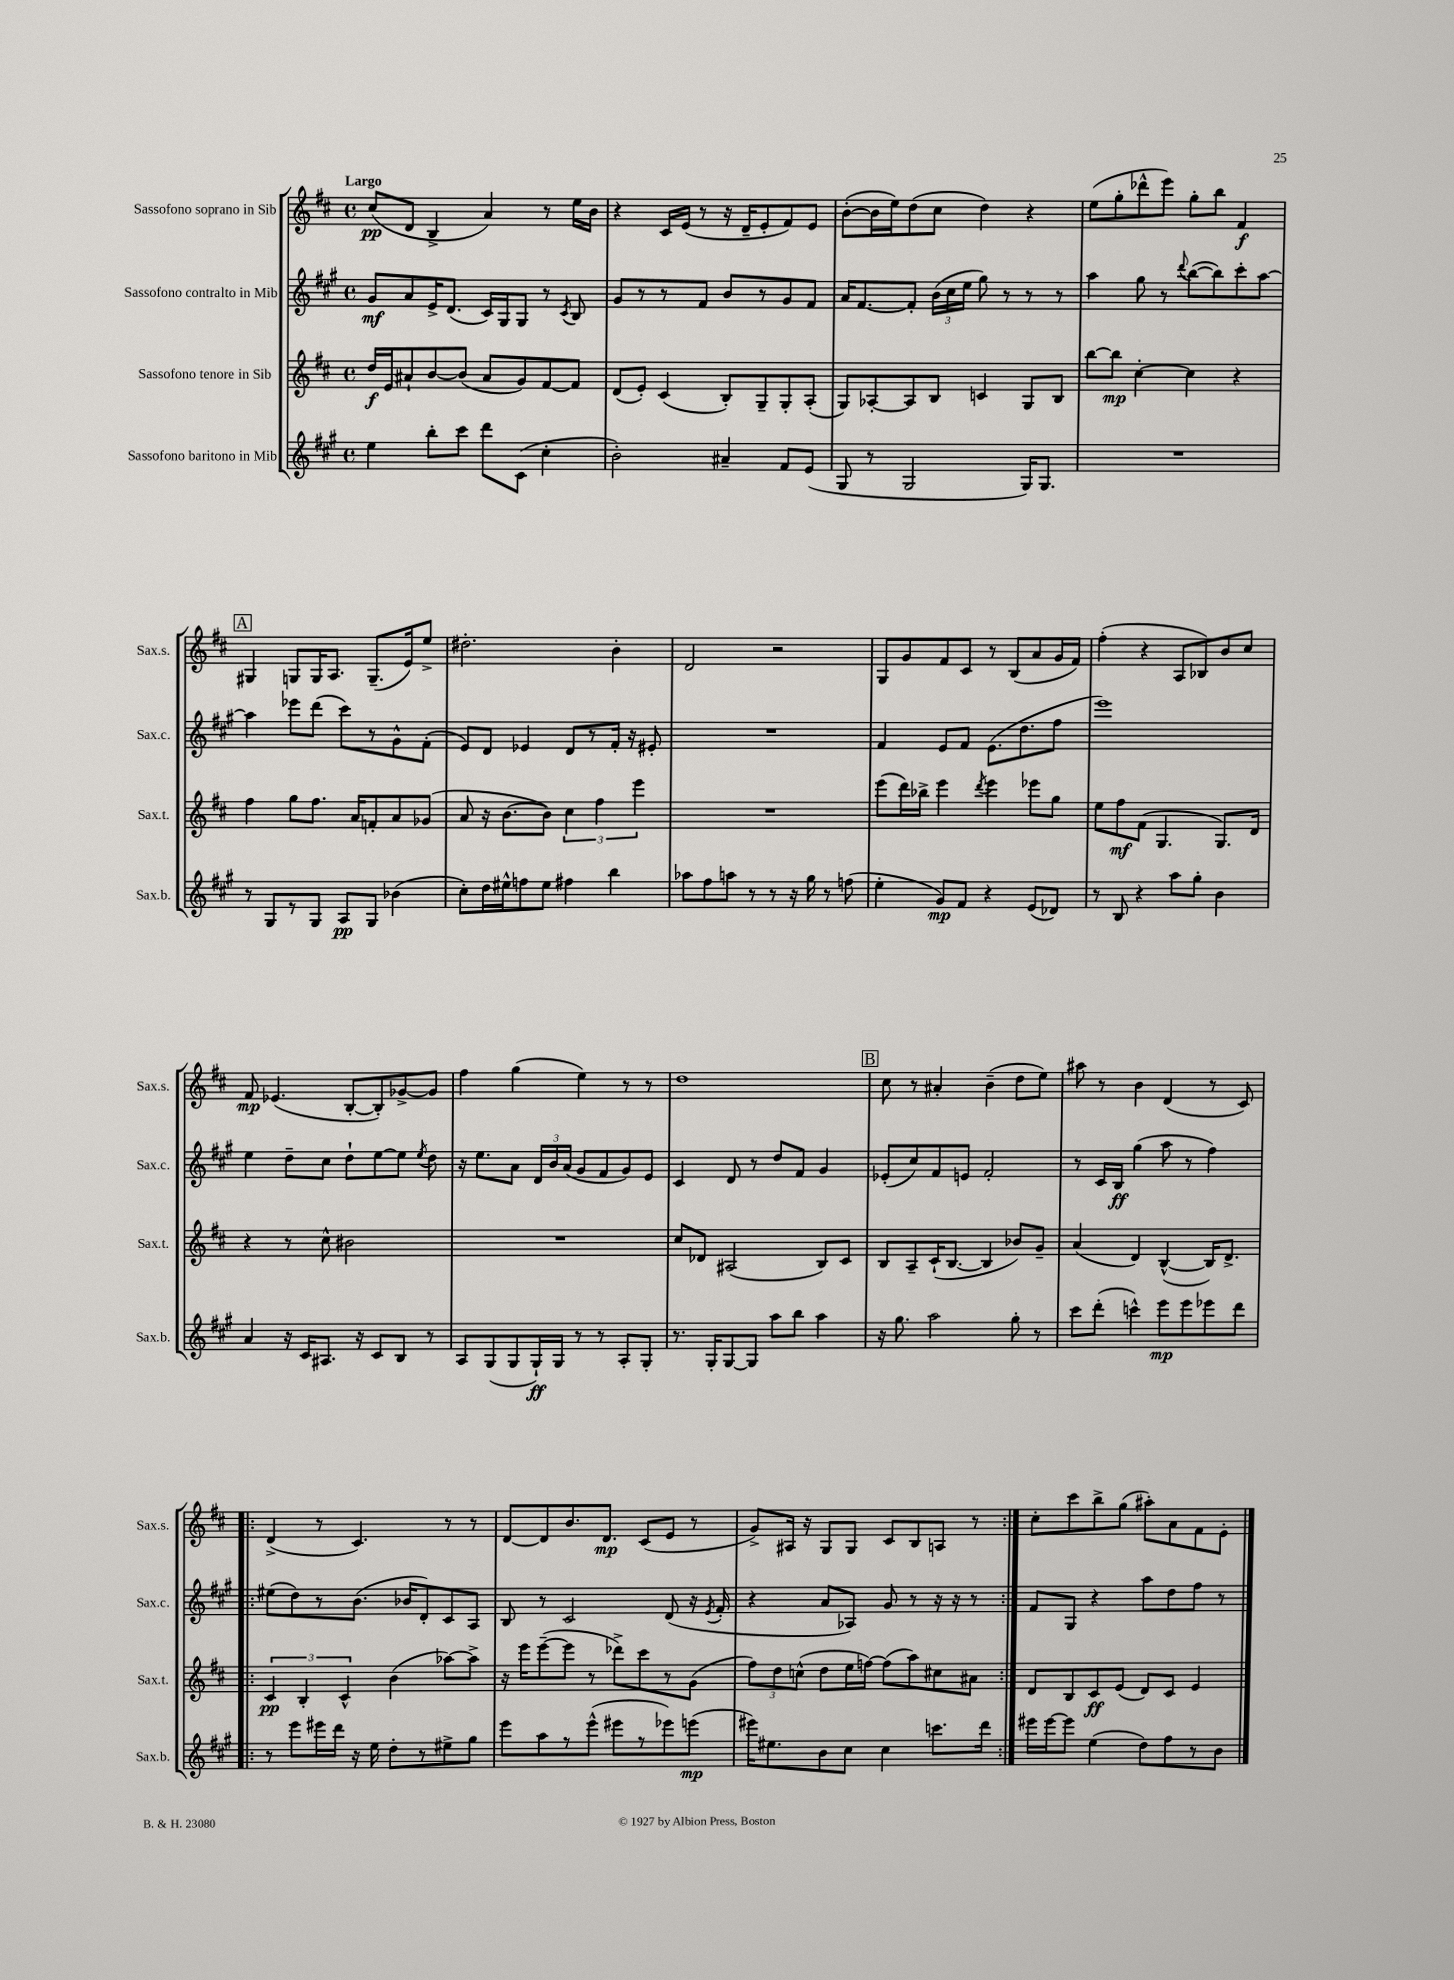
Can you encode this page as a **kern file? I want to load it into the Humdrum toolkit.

**kern	**dynam	**kern	**dynam	**kern	**dynam	**kern	**dynam
*part4	*part4	*part3	*part3	*part2	*part2	*part1	*part1
*staff4	*staff4	*staff3	*staff3	*staff2	*staff2	*staff1	*staff1
*I"Sassofono baritono in Mib	*	*I"Sassofono tenore in Sib	*	*I"Sassofono contralto in Mib	*	*I"Sassofono soprano in Sib	*
*I'Sax.b.	*	*I'Sax.t.	*	*I'Sax.c.	*	*I'Sax.s.	*
*clefG2	*	*clefG2	*	*clefG2	*	*clefG2	*
*k[f#c#g#]	*	*k[f#c#]	*	*k[f#c#g#]	*	*k[f#c#]	*
*M4/4	*	*M4/4	*	*M4/4	*	*M4/4	*
*met(c)	*	*met(c)	*	*met(c)	*	*met(c)	*
=1	=1	=1	=1	=1	=1	=1	=1
!	!	!	!	!	!	!LO:TX:a:B:t=Largo	!
4ee\	.	16dd/LL	f	8g#/L	mf	(8cc#/L	pp
.	.	16e/J	.	.	.	.	.
.	.	8a#X`/	.	8a/	.	8d/J	.
8bb'\L	.	[8b/	.	16e^/K	.	4B^/	.
.	.	.	.	(8.d/J	.	.	.
8ccc#\J	.	(8b/J]	.	.	.	.	.
8ddd\L	.	8a#/L	.	16c#/LL)	.	4a/)	.
.	.	.	.	16G#/J	.	.	.
(8c#\J	.	8g/)	.	8G#/J	.	.	.
4cc#'\	.	[8f#/	.	8r	.	8r	.
.	.	.	.	8qc#/	.	.	.
.	.	8f#/J]	.	8B/	.	16ee\LL	.
.	.	.	.	.	.	16b\JJ	.
=2	=2	=2	=2	=2	=2	=2	=2
2b'\)	.	(8d/L	.	8g#/L	.	4r	.
.	.	8e'/J)	.	8r	.	.	.
.	.	(4c#/	.	8r	.	16c#/LL	.
.	.	.	.	.	.	(16e/JJ	.
.	.	.	.	8f#/J	.	8r	.
4a#X~/	.	8B'/L)	.	8b/L	.	16r	.
.	.	.	.	.	.	16d~/KL	.
.	.	8G~/	.	8r	.	8e'/	.
8f#/L	.	8G'/	.	8g#/	.	8f#/)	.
(8e/J	.	(8A'/J	.	8f#/J	.	8e/J	.
=3	=3	=3	=3	=3	=3	=3	=3
8G#/	.	8G/L)	.	16a/KL	.	([8b'\L	.
.	.	.	.	[8.f#/	.	.	.
8r	.	[8A-X'/	.	.	.	16b\L]	.
.	.	.	.	.	.	16ee\J)	.
2G#/	.	8A-/]	.	8f#'/J]	.	(8dd\	.
.	.	8B/J	.	(24b\LL	.	8cc#\J	.
.	.	.	.	24cc#\	.	.	.
.	.	.	.	24ee\JJ	.	.	.
.	.	4cn/	.	8gg#\)	.	4dd\)	.
.	.	.	.	8r	.	.	.
16G#/KL)	.	8G/L	.	8r	.	4r	.
8.G#/J	.	.	.	.	.	.	.
.	.	8B/J	.	8r	.	.	.
=4	=4	=4	=4	=4	=4	=4	=4
1r	.	[8bb\L	.	4aa\	.	(8ee\L	.
.	.	8bb\J]	mp	.	.	8gg'\	.
.	.	[4cc#'\	.	8gg#\	.	8ddd-X^^\	.
.	.	.	.	8r	.	8eee\J)	.
.	.	.	.	8qqddd/	.	.	.
.	.	4cc#\]	.	([8bb\L	.	8gg'\L	.
.	.	.	.	8bb\])	.	8bb\J	.
.	.	4r	.	8ccc#'\	.	4f#/	f
.	.	.	.	[8aa\J	.	.	.
!!LO:LB:g=z
!!LO:REH:place=s1:t=A
=5	=5	=5	=5	=5	=5	=5	=5
8r	.	4ff#\	.	4aa\]	.	4G#X/	.
8G#/L	.	.	.	.	.	.	.
8r	.	8gg\L	.	8eee-X\L	.	8Gn/L	.
8G#/J	.	8.ff#\J	.	(8ddd\J	.	16G/K	.
.	.	.	.	.	.	8.A/J	.
8A/L	pp	.	.	8ccc#\L)	.	.	.
.	.	16a/KL	.	.	.	.	.
8G#/J	.	8fn'/	.	8r	.	(8.G~/L	.
(4b-X\	.	8a/	.	8g#^^\	.	.	.
.	.	.	.	.	.	16e/k)	.
.	.	(8g-X/J	.	(8f#'\J	.	8ee^/J	.
=6	=6	=6	=6	=6	=6	=6	=6
8cc#'\L)	.	8a/	.	8e/L)	.	2.dd#X'\	.
16dd\L	.	16r	.	8d/J	.	.	.
16ee#X^^\J	.	[8.b\L	.	.	.	.	.
8ffn\	.	.	.	4e-X/	.	.	.
8ee#\J	.	8b\J])	.	.	.	.	.
4ff#X\	.	6cc#\	.	8d/L	.	.	.
.	.	.	.	8r	.	.	.
.	.	6ff#\	.	.	.	.	.
4bb\	.	.	.	16f#'/Jk	.	4b'\	.
.	.	.	.	16r	.	.	.
.	.	6eee\	.	.	.	.	.
.	.	.	.	8e#X'/	.	.	.
=7	=7	=7	=7	=7	=7	=7	=7
8aa-X\L	.	1r	.	1r	.	2d/	.
8ff#\	.	.	.	.	.	.	.
8aan\J	.	.	.	.	.	.	.
8r	.	.	.	.	.	.	.
8r	.	.	.	.	.	2r	.
16r	.	.	.	.	.	.	.
16gg#\	.	.	.	.	.	.	.
8r	.	.	.	.	.	.	.
(8ffn\	.	.	.	.	.	.	.
=8	=8	=8	=8	=8	=8	=8	=8
4ee'\	.	(8eee\L	.	4f#/	.	8G/L	.
.	.	16ddd\L)	.	.	.	8g/	.
.	.	16bb-X^\JJ	.	.	.	.	.
8g#/L)	mp	4eee\	.	8e/L	.	8f#/	.
8f#/J	.	.	.	8f#/J	.	8c#/J	.
.	.	8qddd/	.	.	.	.	.
4r	.	4eee\	.	(8.e\L	.	8r	.
.	.	.	.	.	.	(8B/L	.
.	.	.	.	8.dd\	.	.	.
(8e/L	.	8eee-X\L	.	.	.	8a/	.
8d-X/J)	.	8gg\J	.	8ff#\J	.	16g/L	.
.	.	.	.	.	.	16f#/JJ)	.
=9	=9	=9	=9	=9	=9	=9	=9
8r	.	8ee\L	.	1eee)	.	(4ff#'\	.
8B/	.	8ff#\	mf	.	.	.	.
4r	.	(8f#\J	.	.	.	4r	.
.	.	4.G/	.	.	.	.	.
8aa\L	.	.	.	.	.	8A/L	.
8gg#'\J	.	.	.	.	.	8B-X/)	.
4b\	.	8.G/L)	.	.	.	8b/	.
.	.	.	.	.	.	8cc#/J	.
.	.	16d/Jk	.	.	.	.	.
!!LO:LB:g=z
=10	=10	=10	=10	=10	=10	=10	=10
4a/	.	4r	.	4ee\	.	8f#/	mp
.	.	.	.	.	.	(4.e-X/	.
16r	.	8r	.	8dd~\L	.	.	.
16c#/KL	.	.	.	.	.	.	.
8.A#X/J	.	8cc#^^\	.	8cc#\J	.	.	.
.	.	2b#X\	.	8dd`\L	.	[8B'/L	.
16r	.	.	.	.	.	.	.
8c#/L	.	.	.	[8ee\	.	8B'/])	.
8B/J	.	.	.	8ee\J]	.	[8g-X^/	.
.	.	.	.	8qee/	.	.	.
8r	.	.	.	8dd\	.	8g-/J]	.
=11	=11	=11	=11	=11	=11	=11	=11
8A/L	.	1r	.	16r	.	4ff#\	.
.	.	.	.	8.ee\L	.	.	.
(8G#/	.	.	.	.	.	.	.
8G#/	.	.	.	8a\J	.	(4gg\	.
16G#`/L)	ff	.	.	24d/LL	.	.	.
.	.	.	.	24b/	.	.	.
16G#/JJ	.	.	.	.	.	.	.
.	.	.	.	(24a/JJ	.	.	.
8r	.	.	.	8g#/L	.	4ee\)	.
8r	.	.	.	8f#/	.	.	.
8A'/L	.	.	.	8g#/)	.	8r	.
8G#'/J	.	.	.	8e/J	.	8r	.
=12	=12	=12	=12	=12	=12	=12	=12
8.r	.	8cc#/L	.	4c#/	.	1dd	.
.	.	8d-X/J	.	.	.	.	.
16G#'/KL	.	.	.	.	.	.	.
[8G#/	.	(2A#X/	.	8d/	.	.	.
8G#/J]	.	.	.	8r	.	.	.
8aa\L	.	.	.	8dd/L	.	.	.
8bb\J	.	.	.	8f#/J	.	.	.
4aa\	.	8B/L)	.	4g#/	.	.	.
.	.	8c#/J	.	.	.	.	.
!!LO:REH:place=s1:t=B
=13	=13	=13	=13	=13	=13	=13	=13
16r	.	8B/L	.	(8e-X'/L	.	8cc#\	.
8.gg#\	.	.	.	.	.	.	.
.	.	8A~/	.	8cc#/)	.	8r	.
2aa\	.	(16c#`/K	.	8f#/	.	4a#X'/	.
.	.	[8.B/J	.	.	.	.	.
.	.	.	.	8en/J	.	.	.
.	.	4B/]	.	2f#'/	.	(4b~\	.
8gg#'\	.	8b-X/L)	.	.	.	8dd\L	.
8r	.	8g~/J	.	.	.	8ee\J)	.
=14	=14	=14	=14	=14	=14	=14	=14
8ccc#\L	.	(4a/	.	8r	.	8aa#X\	.
(8ddd'\J	.	.	.	16c#/LL	.	8r	.
.	.	.	.	16B/JJ	ff	.	.
4cccn^^\)	.	4d/)	.	(4gg#\	.	4b\	.
8eee\L	mp	([4B^^/	.	8aa\	.	(4d/	.
8eee\	.	.	.	8r	.	.	.
8eee-X\	.	16B/KL])	.	4ff#\)	.	8r	.
.	.	8.d^/J	.	.	.	.	.
8ddd\J	.	.	.	.	.	8c#/)	.
!!LO:LB:g=z
=15!|:	=15!|:	=15!|:	=15!|:	=15!|:	=15!|:	=15!|:	=15!|:
8r	.	6c#/	pp	(8ee#X\L	.	(4d^/	.
8eee\L	.	.	.	8dd\)	.	.	.
.	.	6B'/	.	.	.	.	.
16eee#X\L	.	.	.	8r	.	8r	.
16ddd\JJ	.	.	.	.	.	.	.
.	.	6c#^^/	.	.	.	.	.
16r	.	.	.	(8.b\J	.	4.c#/)	.
16ee\	.	.	.	.	.	.	.
8dd'\L	.	(4b\	.	.	.	.	.
.	.	.	.	16b-X/KL	.	.	.
8r	.	.	.	8d'/)	.	.	.
8ee#X^\	.	[8aa-X\L)	.	8c#/	.	8r	.
8gg#\J	.	8aa-^\J]	.	8A/J	.	8r	.
=16	=16	=16	=16	=16	=16	=16	=16
8eee\L	.	16r	.	8B/	.	[8d/L	.
.	.	16eee\KL	.	.	.	.	.
8aa\	.	([8eee~\	.	8r	.	8d/]	.
8r	.	8eee\J]	.	2c#/	.	8.b/	.
(8eee^^\J	.	8r	.	.	.	.	.
.	.	.	.	.	.	8.d/J	mp
8eee#X\L	.	8ddd-X^\L)	.	.	.	.	.
8r	.	8ccc#\	.	.	.	(8c#/L	.
8eee-X\)	.	8r	.	(8d/	.	8e/J	.
(8eeen\J	mp	(8g\J	.	16r	.	8r	.
.	.	.	.	8qe/	.	.	.
.	.	.	.	16f#'/	.	.	.
=17	=17	=17	=17	=17	=17	=17	=17
16eee#X\KL)	.	12ff#\L)	.	4r	.	8g^/L)	.
8.ee#X\	.	.	.	.	.	.	.
.	.	12dd\	.	.	.	.	.
.	.	.	.	.	.	16A#X/Jk	.
.	.	(12ccn^^\J	.	.	.	.	.
.	.	.	.	.	.	16r	.
8b\	.	8dd\L	.	8a/L	.	8G/L	.
8cc#\J	.	16ee\L	.	8A-X/J)	.	8G/J	.
.	.	[16ffn\JJ)	.	.	.	.	.
4cc#\	.	(8ff\L]	.	8g#/	.	8c#/L	.
.	.	8aa\)	.	8r	.	8B/	.
8.cccn\L	.	8cc#X\	.	16r	.	8An/J	.
.	.	.	.	16r	.	.	.
.	.	8a#X\J	.	8r	.	8r	.
16ddd\Jk	.	.	.	.	.	.	.
=18:|!	=18:|!	=18:|!	=18:|!	=18:|!	=18:|!	=18:|!	=18:|!
16eee#X\LL	.	8d/L	.	8f#/L	.	8cc#'\L	.
[16eee#\J	.	.	.	.	.	.	.
8eee#\J]	.	8B/	.	8G#/J	.	8ccc#\	.
(4ee\	.	8c#/	ff	4r	.	8bb^\	.
.	.	(8e/J	.	.	.	(8gg\J	.
8dd\L)	.	8d/L)	.	8aa\L	.	8aa#X'\L)	.
8ff#\	.	8c#/J	.	8dd\	.	8a\	.
8r	.	4e/	.	8ff#\J	.	8f#\	.
8b\J	.	.	.	8r	.	8e'\J	.
==	==	==	==	==	==	==	==
*-	*-	*-	*-	*-	*-	*-	*-
